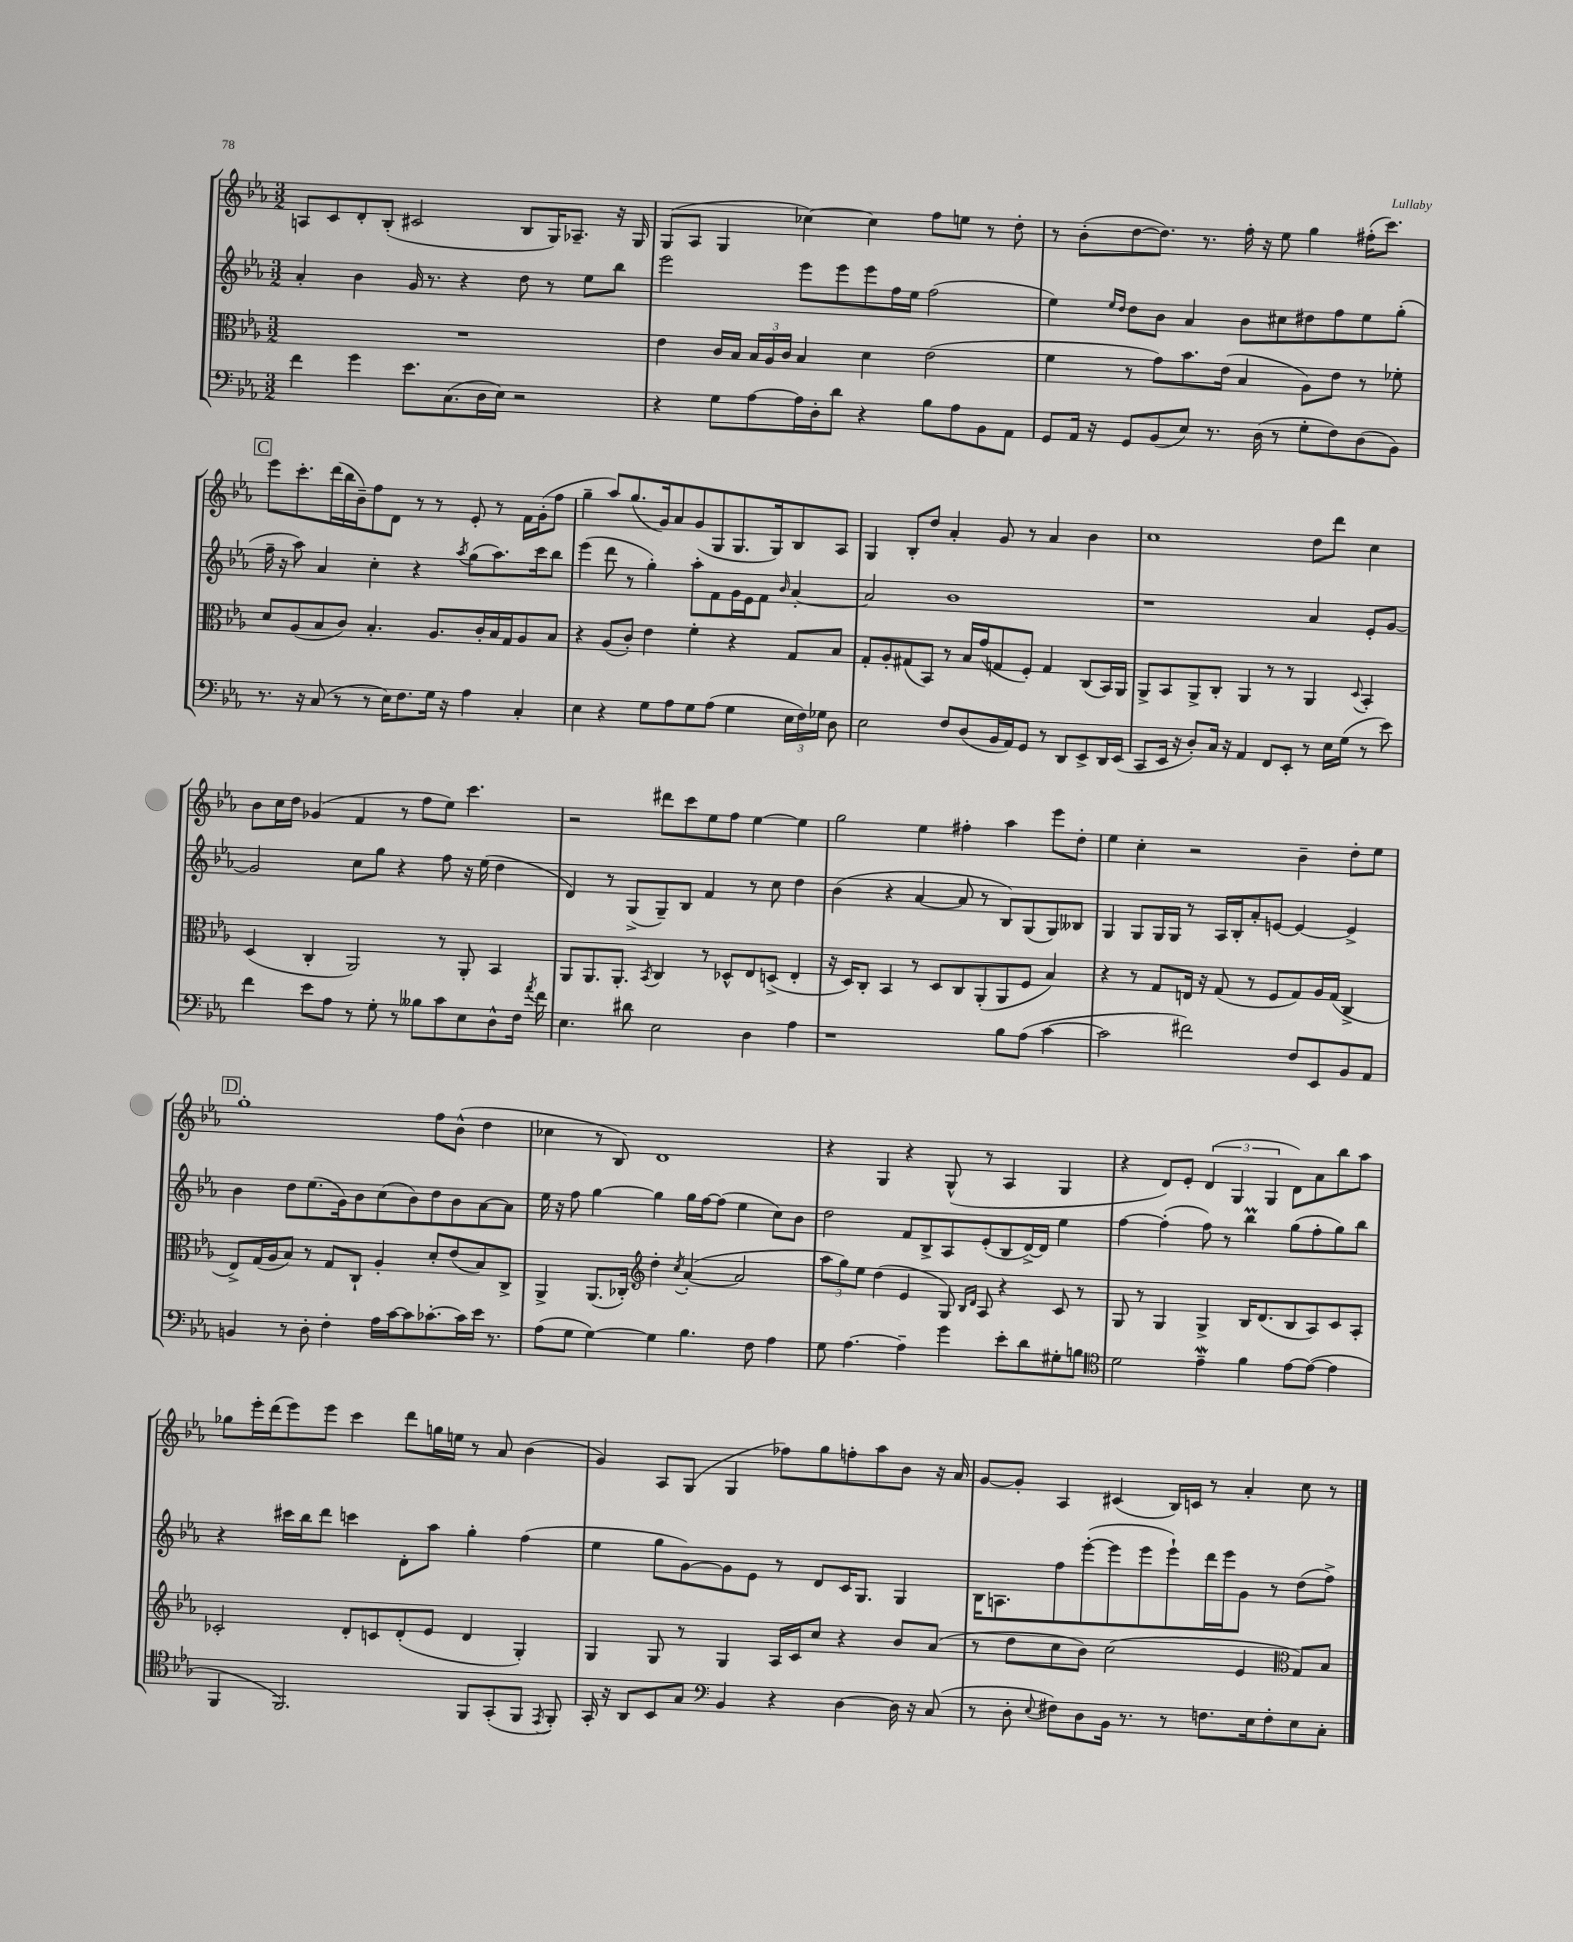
<<
\new StaffGroup <<
\new Staff = "s0" {
    \clef treble \key ees \major \numericTimeSignature \time 3/2
    \autoBeamOff a8[ c'8 d'8-. bes8]-.( cis'2 bes8[ g16) aes8.]-- r16 g16 |
    g8[( aes8] g4 ces''4~) ces''4 f''8[ e''8] r8 d''8-. |
    r8 bes'8[-.( d''8~ d''8.]) r8. f''16-. r16 ees''8 g''4 fis''16[-.( c'''8.]) |
    \mark \markup { \box "C" } ees'''8[ c'''8.-. d'''16( bes''16 bes'16--) f''8 d'8] r8 r8 ees'8-. r8 f'16[ g'16-.( f''8] |
    g''4-- aes''8[) g''8.( g'16) aes'8 g'8( g8 g8. g16) bes8 aes8] |
    g4 bes8[-. d''8] aes'4-. g'8 r8 aes'4 bes'4 |
    c''1 d''8[ d'''8] c''4 |
    bes'8[ c''16 d''16] ges'4( f'4 r8 f''8[ ees''8]) c'''4. |
    r2 dis'''8[ c'''8 ees''8 f''8] ees''4~ ees''4 |
    g''2 ees''4 fis''4-. aes''4 ees'''8[ d''8]-. |
    ees''4 c''4-. r2 bes'4-- d''8[-. ees''8] |
    \mark \markup { \box "D" } g''1-. f''8[ bes'8]-^( d''4 |
    ces''4 r8 bes8) d'1 |
    r4 g4 r4 g8-^( r8 aes4 g4 |
    r4 d'8[) ees'8]-. \tuplet 3/2 { d'4( g4 g4 } d'8[) aes'8 bes''8 aes''8] |
    ges''8[ ees'''16-. d'''16( ees'''8) ees'''8] c'''4 d'''8[ g''16 e''16] r8 aes'8 bes'4( |
    g'4) aes8[ g8]( g4 fes''8[) g''8 f''8-. aes''8 bes'8] r16 aes'16 |
    g'8[~ g'8]-. aes4 cis'4( bes16[) c'16] r8 aes'4-. c''8 r8 \bar "|." |
}
\new Staff = "s1" {
    \clef treble \key ees \major \numericTimeSignature \time 3/2
    \autoBeamOff aes'4-. bes'4 g'16 r8. r4 d''8 r8 ees''8[ bes''8] |
    ees'''2 ees'''8[ ees'''8 ees'''8 f''16 ees''16] f''2( |
    ees''4) \grace { ees''16[ d''16] } d''8[ bes'8] aes'4 bes'8[ cis''8 dis''8 f''8 ees''8 g''8]-.( |
    \mark \markup { \box "C" } f''16-- r16 aes''8) aes'4 c''4-. r4 \acciaccatura { aes''8 } g''8[( aes''8.) c'''16 bes''8] |
    ees'''4( d'''8 r8 g''4-.) aes''8[-. f'8 g'16 ees'16 f'8] \grace { bes'16 } aes'4~-. |
    aes'2 bes'1 |
    r1 aes'4 ees'8[-. g'8]~ |
    g'2 c''8[ g''8] r4 f''8 r16 ees''16( d''4 |
    d'4) r8 g8[->( g8--) bes8] f'4 r8 c''8 d''4 |
    bes'4( r4 aes'4~ aes'8 r8 bes8[) g8( g8) beses8] |
    g4 g8[ g16 g16] r8 aes16[ bes16-. aes'8-. e'8]~ e'4~ e'4-> |
    \mark \markup { \box "D" } bes'4 d''8[ ees''8.( g'16) bes'8 c''8( bes'8) d''8 bes'8 aes'8~ aes'8] |
    ees''16 r16 f''8 g''4~ g''4 g''16[ f''16~ f''8]( ees''4 c''8[) bes'8] |
    d''2 f'8[ bes8-> aes8 ees'8-.( bes8 d'16~->) d'16] ees''4 |
    f''4~ f''4-.( f''8) r8 bes''4\prall g''8[( f''8-. g''8) bes''8] |
    r4 cis'''16[ bes''16 d'''8] c'''4 d'8[-. aes''8] g''4-. f''4( |
    ees''4 g''8[ g'8~) g'8 ees'8] r8 d'8[ c'16 g8.] g4 |
    bes16[ a8. f''8 ees'''8~-.( ees'''8 ees'''8 ees'''8-!) d'''16 ees'''16 g'8] r8 d''8[( f''8]->) \bar "|." |
}
\new Staff = "s2" {
    \clef alto \key ees \major \numericTimeSignature \time 3/2
    \autoBeamOff R1. |
    ees'4 c'16[ bes16] \tuplet 3/2 { bes16[ aes16 c'16] } bes4 d'4 ees'2( |
    f'4 r8 g'8[) bes'8. ees'16]( bes4 aes8[) ees'8] r8 fes'8-. |
    \mark \markup { \box "C" } d'8[ aes8( bes8 c'8]) bes4.-. aes8.[ c'16-. bes16 g16 aes8 bes8] |
    r4 aes8[( c'8]-.) ees'4 f'4-. r4 g8[ bes8] |
    g8[-. aes8-. gis8( bes,8]) r8 bes16[ g'16( g8 f8]-.) g4 c8[( bes,16) aes,16] |
    aes,8[-> bes,8 aes,8-> c8]-. aes,4 r8 r8 aes,4 \appoggiatura { d8 } bes,4-. |
    d4( c4-. aes,2) r8 aes,8-. bes,4 |
    aes,8[ aes,8. aes,8.]-. \acciaccatura { bes,8 } c4 r8 des8[-^ ees8 d8]->( ees4-. |
    r16 d16[) c8]-. bes,4 r8 d8[ c8 aes,8-.( aes,8 f8] bes4) |
    r4 r8 g8[ e16] r16 g8( r8 f8[ g8) aes16 g16]( c4-> |
    \mark \markup { \box "D" } ees8[->) g16( aes16 bes8]) r8 g8[ c8]-! aes4-. d'8[-. ees'8( bes8) c8]-> |
    aes,4-> aes,8.[( ces16]-.) \clef treble d''4-. \acciaccatura { c''8 } aes'4~-.( aes'2 |
    \tuplet 3/2 { aes''8[ g''8) ees''8] } d''4( ees'4 g8) \grace { bes16[ d'16] } aes8 r4 c'8 r8 |
    g8 r8 g4 g4-> bes16[ d'8.( bes8 aes8) c'8 aes8]-. |
    ces'2-. d'8[-. c'8 d'8-.( ees'8] d'4 g4-.) |
    g4 g8 r8 g4 aes16[ c'16 c''8] r4 bes'8[ aes'8]( |
    r8 d''8[ c''8 bes'8]) c''2( ees'4 \clef alto g8[) bes8] \bar "|." |
}
\new Staff = "s3" {
    \clef bass \key ees \major \numericTimeSignature \time 3/2
    \autoBeamOff f'4 g'4 ees'8.[ c8.( d16 ees16]) r2 |
    r4 g8[ aes8~ aes16 d16-. d'8] r4 bes8[ aes8 bes,8 aes,8] |
    g,8[ aes,16] r16 g,8[ bes,8( ees8]) r8. d16( r8 g8[-. f8) d8( bes,8]) |
    \mark \markup { \box "C" } r8. r16 c8( r8 r8 ees16[) f8. g16] r16 aes4 c4-. |
    ees4 r4 g8[ aes8 g8 aes8]( g4 \tuplet 3/2 { ees16[ f16) ges16] } d8 |
    ees2 f8[ d8( bes,16 aes,16) g,8] r8 d,8[ ees,8-> d,16 ees,16]( |
    c,8[ ees,16] r16 d8[-.) c16] r16 aes,4 f,8[ ees,8]-. r8 ees16[ g16]( r8 ees'8) |
    f'4 ees'8[ aes8] r8 g8-. r8 beses8[ c'8 ees8 d8-^ f16] \acciaccatura { aes'8 } f'16 |
    ees4. dis'8 ees2 d4 aes4 |
    r1 bes8[ aes8]( c'4~ |
    c'2 fis'2) f8[ ees,8 bes,8 aes,8] |
    \mark \markup { \box "D" } b,4 r8 d8-. f4-. aes16[ c'16~ c'8 ces'8.~-. ces'16 ees'16] r8. |
    aes8[( g8] g4~) g4 bes4. f8 aes4 |
    g8 aes4.~ aes4-- g'4 ees'8[-. d'8 gis8-. b8] |
    \clef tenor d'2 ees'4--\mordent f'4 ees'8[~ ees'8]~( ees'4 |
    f,4 f,2.) f,8[ g,8-.( f,8] \acciaccatura { ees,8 } f,8-.) |
    g,16-. r16 aes,8[ bes,8 g8] \clef bass bes,4 r4 d4~ d16 r16 c8( |
    r8 d8-. \appoggiatura { ees8 } fis8[) d8 bes,16] r8. r8 f8.[ ees16 f8-. ees8 c8]-. \bar "|." |
}
>>
>>
\layout { \context { \Score \remove "Bar_number_engraver" } }
